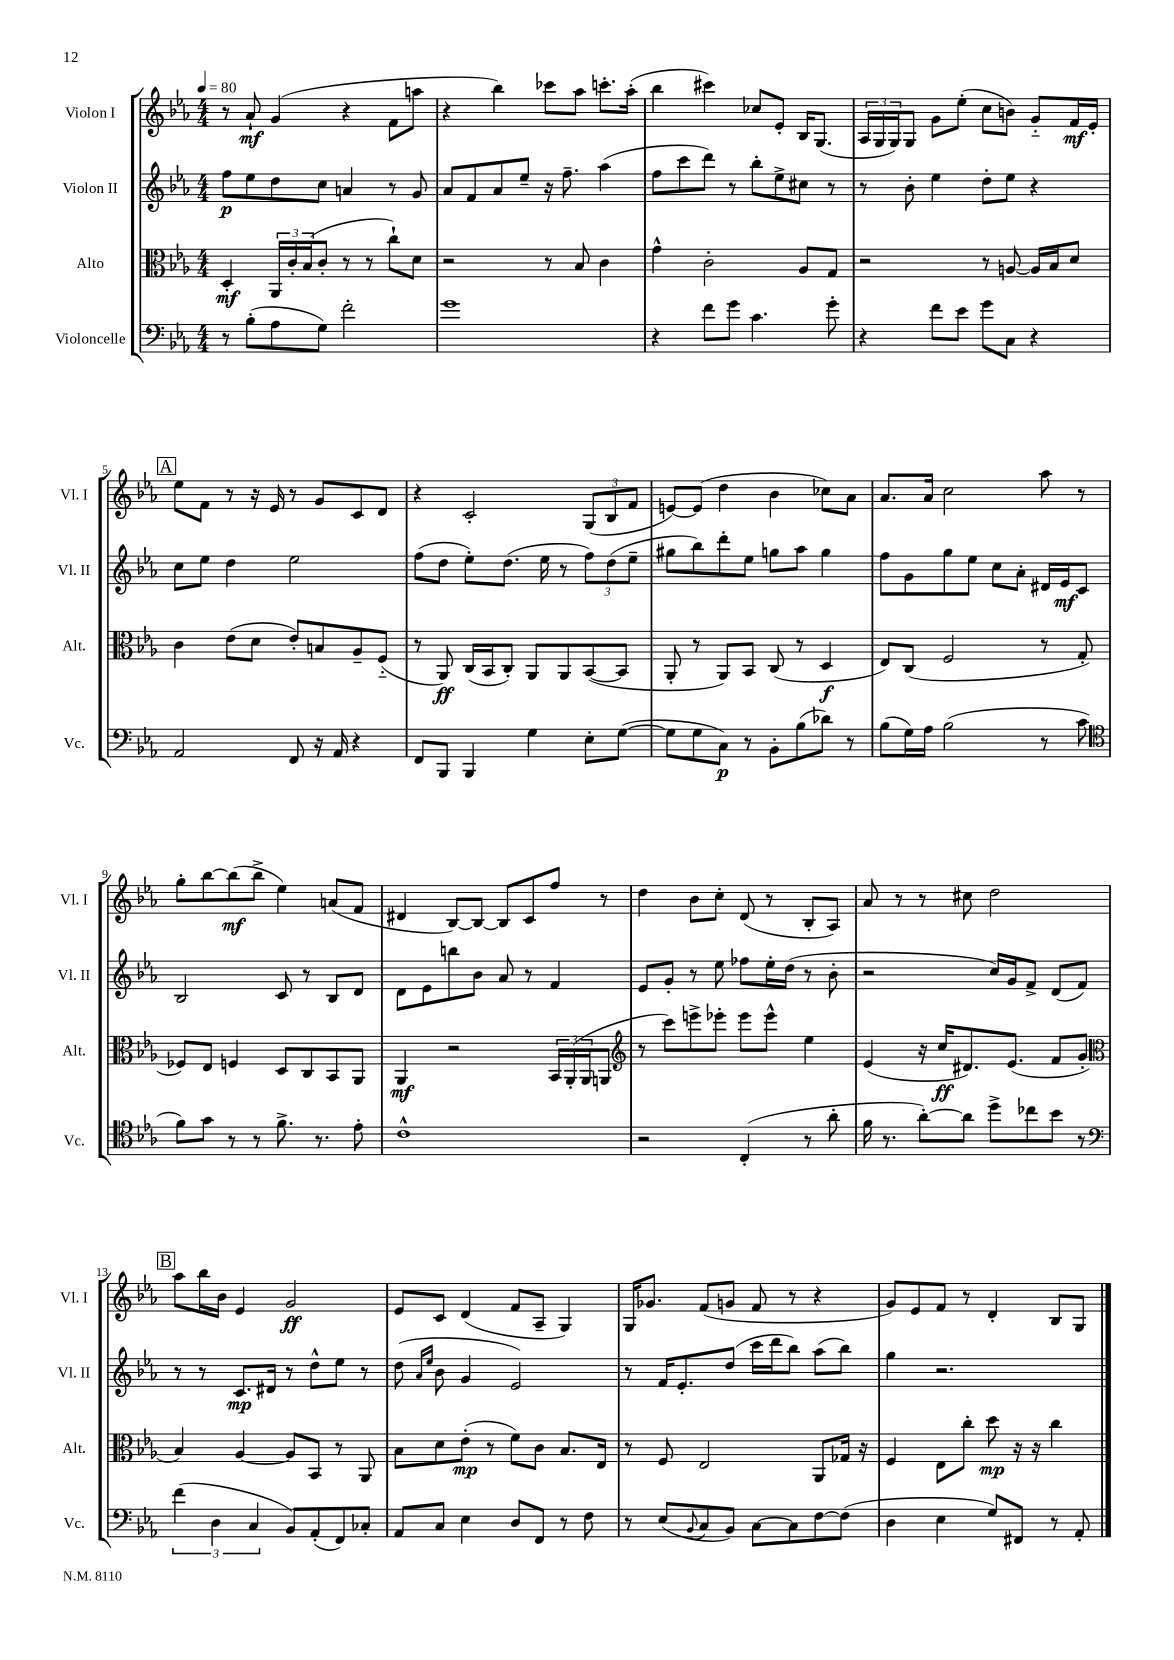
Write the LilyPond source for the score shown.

<<
\new StaffGroup <<
\new Staff = "s0" \with { instrumentName = "Violon I" shortInstrumentName = "Vl. I" } {
    \clef treble \key ees \major \numericTimeSignature \time 4/4 \tempo 4 = 80
    r8 aes'8-!\mf g'4( r4 f'8 a''8 |
    r4 bes''4) ces'''8 aes''8 c'''8.-. aes''16-.( |
    bes''4 cis'''4) ces''8 ees'8-. bes16 g8.( |
    \tuplet 3/2 { aes16 g16 g16) } g8 g'8 ees''8-.( c''8 b'8) g'8-_ f'16\mf ees'16-. |
    \mark \markup { \box "A" } ees''8 f'8 r8 r16 ees'16 r8 g'8 c'8 d'8 |
    r4 c'2-. \tuplet 3/2 { g8( bes8 f'8 } |
    e'8~) e'8( d''4 bes'4 ces''8) aes'8 |
    aes'8. aes'16 c''2 aes''8 r8 |
    g''8-. bes''8~ bes''8\mf( bes''8-> ees''4) a'8( f'8 |
    dis'4 bes8~) bes8~ bes8 c'8 f''8 r8 |
    d''4 bes'8 c''8-. d'8( r8 bes8-. aes8) |
    aes'8 r8 r8 cis''8 d''2 |
    \mark \markup { \box "B" } aes''8 bes''16 bes'16 ees'4 g'2\ff |
    ees'8 c'8 d'4( f'8 aes8-- g4) |
    g16 ges'8. f'8( g'8 f'8 r8 r4 |
    g'8) ees'8 f'8 r8 d'4-. bes8 g8 \bar "|." |
}
\new Staff = "s1" \with { instrumentName = "Violon II" shortInstrumentName = "Vl. II" } {
    \clef treble \key ees \major \numericTimeSignature \time 4/4
    f''8\p ees''8 d''8 c''8 a'4 r8 g'8 |
    aes'8 f'8 aes'8 ees''8-- r16 f''8.-- aes''4( |
    f''8 c'''8 d'''8) r8 bes''8-. ees''8-> cis''8 r8 |
    r8 bes'8-. ees''4 d''8-. ees''8 r4 |
    \mark \markup { \box "A" } c''8 ees''8 d''4 ees''2 |
    f''8( d''8 ees''8-.) d''8.( ees''16 r8 \tuplet 3/2 { f''8) d''8( ees''8-- } |
    gis''8 bes''8) d'''8-. ees''8 g''8 aes''8 g''4 |
    f''8 g'8 g''8 ees''8 c''8 aes'8-. dis'16 ees'16\mf c'8 |
    bes2 c'8 r8 bes8 d'8 |
    d'8 ees'8 b''8 bes'8 aes'8 r8 f'4 |
    ees'8 g'8-. r8 ees''8 fes''8 ees''16-. d''16( r8 bes'8-. |
    r2 c''16) g'16 f'8-> d'8( f'8) |
    \mark \markup { \box "B" } r8 r8 c'8.\mp dis'16 r8 d''8-^ ees''8 r8 |
    d''8( \grace { aes'16 ees''16 } bes'8 g'4 ees'2) |
    r8 f'16 ees'8.-. d''8( c'''16 d'''16 bes''8) aes''8( bes''8) |
    g''4 r2. \bar "|." |
}
\new Staff = "s2" \with { instrumentName = "Alto" shortInstrumentName = "Alt." } {
    \clef alto \key ees \major \numericTimeSignature \time 4/4
    d4-.\mf \tuplet 3/2 { aes,16 c'16-. bes16( } c'8-. r8 r8 c''8-!) d'8 |
    r2 r8 bes8 c'4 |
    g'4-^ c'2-. aes8 g8 |
    r2 r8 a8~ a16 bes16 d'8 |
    \mark \markup { \box "A" } c'4 ees'8( d'8 ees'8-.) b8 aes8-- f8-_( |
    r8 aes,8\ff) c16( bes,16 c8-.) aes,8 aes,8 bes,8~( bes,8 |
    aes,8-. r8 aes,8) bes,8 c8( r8 d4\f |
    ees8) c8( f2 r8 g8-. |
    fes8) ees8 f4 d8 c8 bes,8 aes,8 |
    aes,4\mf r2 \tuplet 3/2 { bes,16 aes,16-.( aes,16 } a,8 |
    \clef treble r8 c'''8) e'''8-> ees'''8-. ees'''8 ees'''8-^ ees''4 |
    ees'4( r16 c''16\ff dis'8.) ees'8.( f'8 g'8-. |
    \mark \markup { \box "B" } \clef alto bes4) aes4~ aes8 bes,8 r8 aes,8 |
    bes8 d'8 ees'8-.\mp( r8 f'8) c'8 bes8. ees16 |
    r8 f8 ees2 aes,8 ges16 r16 |
    f4 ees8 c''8-. d''8\mp r16 r16 c''4 \bar "|." |
}
\new Staff = "s3" \with { instrumentName = "Violoncelle" shortInstrumentName = "Vc." } {
    \clef bass \key ees \major \numericTimeSignature \time 4/4
    r8 bes8-.( aes8 g8) f'2-. |
    g'1 |
    r4 f'8 g'8 c'4. g'8-. |
    r4 f'8 ees'8 g'8 c8 r4 |
    \mark \markup { \box "A" } aes,2 f,8 r16 aes,16 r4 |
    f,8 bes,,8 bes,,4 g4 ees8-. g8~( |
    g8 g8 c8\p) r8 bes,8-. bes8( des'8) r8 |
    bes8( g16) aes16 bes2( r8 c'8 |
    \clef tenor f'8) g'8 r8 r8 f'8.-> r8. ees'8-. |
    c'1-^ |
    r2 c4-.( r8 aes'8-. |
    f'16 r8. aes'8~-.) aes'8 d''8-> ces''8 bes'8 r8 |
    \mark \markup { \box "B" } \clef bass \tuplet 3/2 { f'4( d4 c4 } bes,8) aes,8-.( f,8) ces8-. |
    aes,8 c8 ees4 d8 f,8 r8 f8 |
    r8 ees8( \appoggiatura { bes,8 } c8 bes,8) c8~ c8 f8~ f8( |
    d4 ees4 g8) fis,8 r8 aes,8-. \bar "|." |
}
>>
>>
